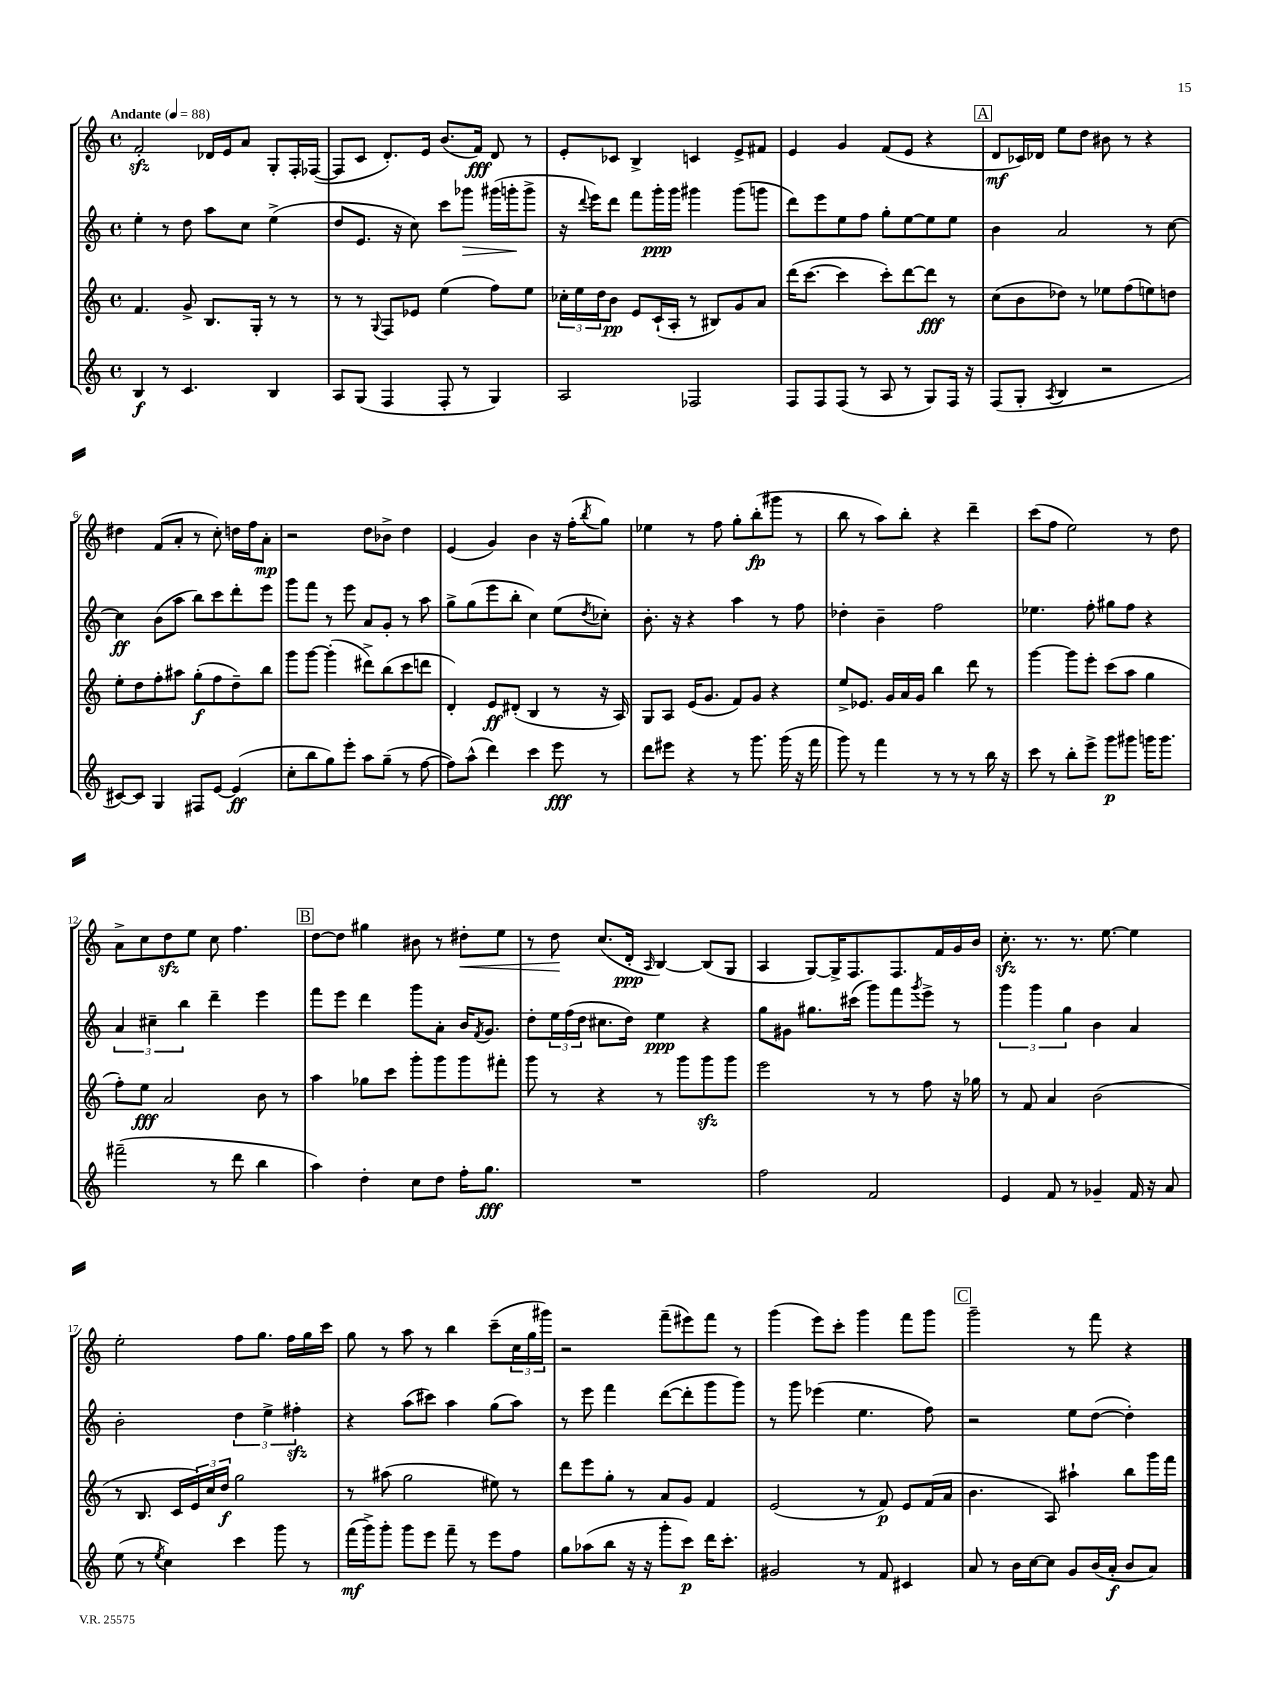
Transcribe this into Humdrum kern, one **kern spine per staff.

**kern	**kern	**kern	**kern
*staff4	*staff3	*staff2	*staff1
*clefG2	*clefG2	*clefG2	*clefG2
*k[]	*k[]	*k[]	*k[]
*M4/4	*M4/4	*M4/4	*M4/4
*met(c)	*met(c)	*met(c)	*met(c)
*MM88	*MM88	*MM88	*MM88
4B	4.f	4ee'	2f'
8r	.	8r	.
4.c	8g^	8dd	.
.	8.B	8aa	16d-
.	.	.	16e
.	.	8cc	8a
.	16G'	.	.
4B	8r	(4ee^	8G'
.	8r	.	16F'
.	.	.	([16F-
=	=	=	=
8A	8r	8dd	8F-]
(8G	8r	8.e	8c
.	8qqG	.	.
4F	8F	.	8.d')
.	.	16r	.
.	8e-	8cc)	.
.	.	.	16e
8F'	(4ee	8ccc	(8.b
8r	.	8ggg-	.
.	.	.	16f)
4G)	8ff)	(16ggg#	8d
.	.	16ggg'	.
.	8ee	8ggg^	8r
=	=	=	=
2A	24cc-'	16r	8e'
.	24ee	.	.
.	.	8qqddd	.
.	.	16eee)	.
.	24dd	.	.
.	8b	8ddd	8c-
.	8e	8fff	4B^
.	(16c`	16ggg'	.
.	16A'	16ggg	.
2F-	8r	4ggg#	4c
.	8B#)	.	.
.	8g	(8ggg#	8e^
.	8a	8ggg	8f#
=	=	=	=
8F	(16ddd	8ddd)	4e
.	[8.ccc	.	.
8F	.	8eee	.
(8F	4ccc]	8ee	4g
8r	.	8ff	.
8A	8ccc')	8gg'	(8f
8r	[8ddd	[8ee	8e
8G)	8ddd]	8ee]	4r
16F	8r	8ee	.
16r	.	.	.
=	=	=	=
(8F	(8cc	4b	8d
8G'	8b	.	16c-)
.	.	.	16d-
8qA	.	.	.
4B	8dd-)	2a	8ee
.	8r	.	8dd
2r	8ee-	.	8b#
.	(8ff	.	8r
.	8ee)	8r	4r
.	8dd	[8cc	.
=	=	=	=
[8c#)	8ee'	4cc]	4dd#
8c#]	8dd	.	.
4G	8ff'	(8b	(8f
.	8aa#	8aa	8a'
8F#	(8gg'	8bb)	8r
[8e	8ff	8ccc	8cc')
(4e]	8dd~)	8ddd'	16dd
.	.	.	16ff
.	8bb	8eee	8a'
=	=	=	=
8cc'	8ggg	8ggg	2r
8bb	[8ggg	8fff	.
8gg)	(4ggg']	8r	.
8eee'	.	8eee	.
8aa	8ddd#^)	8a	8dd
(8gg~	(8bb	8g'	8b-^
8r	8ccc	8r	4dd
[8ff	8ddd	8aa	.
=	=	=	=
8ff])	4d')	8gg^	(4e
(8aa^^	.	(8gg	.
4ddd)	8e	8eee	4g)
.	(8d#'	8bb'	.
4ccc	4B	4cc)	4b
8eee	8r	(8ee	16r
.	.	.	(16ff'
.	.	8qdd	8qbb
8r	16r	8cc-')	8gg)
.	16A)	.	.
=	=	=	=
8ddd	8G	8.b'	4ee-
8eee#	8A	.	.
.	.	16r	.
4r	(16e	4r	8r
.	8.g	.	.
.	.	.	8ff
8r	8f)	4aa	8gg'
8.ggg	8g	.	(8bb'
.	4r	8r	8ggg#
(16ggg	.	.	.
16r	.	8ff	8r
16fff	.	.	.
=	=	=	=
8ggg)	8ee^	4dd-'	8bb
8r	8.e-	.	8r
4fff	.	4b~	8aa)
.	16g	.	.
.	16a	.	8bb'
.	16g	.	.
8r	4bb	2ff	4r
8r	.	.	.
8r	8ddd	.	4ddd~
16bb	8r	.	.
16r	.	.	.
=	=	=	=
8ccc	[4ggg	4.ee-	(8ccc
8r	.	.	8ff
8bb'	8ggg]	.	2ee)
8eee^	8eee'	8ff'	.
8ggg	(8ccc	8gg#	.
8ggg#	8aa	8ff	.
16ggg	4gg	4r	8r
8.ggg	.	.	.
.	.	.	8dd
=	=	=	=
(2fff#~	8ff')	6a	8a^
.	8ee	.	8cc
.	.	6cc#~	.
.	2a	.	8dd
.	.	6bb	.
.	.	.	8ee
8r	.	4ddd~	8cc
8ddd	.	.	4.ff
4bb	8b	4eee	.
.	8r	.	.
=	=	=	=
4aa)	4aa	8fff	[8dd
.	.	8eee	8dd]
4dd'	8gg-	4ddd	4gg#
.	8ccc	.	.
8cc	8ggg'	8ggg	8b#
8dd	8ggg	8a'	8r
16ff'	8ggg	16b	8dd#'
.	.	8qf	.
8.gg	.	8.g	.
.	8fff#'	.	8ee
=	=	=	=
1r	8ggg	8dd'	8r
.	8r	24ee	8dd
.	.	(24ff	.
.	.	24dd	.
.	4r	8.cc#	(8.cc
.	.	16dd)	16d'
.	.	.	16qqA
.	8r	4ee	[4B)
.	8ggg	.	.
.	8ggg	4r	(8B]
.	8ggg	.	8G
=	=	=	=
2ff	2eee	8gg	4A
.	.	8g#	.
.	.	8.gg#	[8G)
.	.	.	16G^]
.	.	(16ccc#	8.F
2f	8r	8ggg)	.
.	8r	8fff	8.F
.	.	8qggg	.
.	8ff	8eee^	.
.	.	.	16f
.	16r	8r	16g
.	16gg-	.	16b
=	=	=	=
4e	8r	6ggg	8.cc'
.	8f	.	.
.	.	6ggg	.
.	.	.	8.r
8f	4a	.	.
.	.	6gg	.
8r	.	.	8.r
4g-~	(2b	4b	.
.	.	.	[8.ee
16f	.	4a	4ee]
16r	.	.	.
8a	.	.	.
=	=	=	=
(8ee	8r	2b'	2ee'
8r	8.B	.	.
8qee	.	.	.
4cc)	.	.	.
.	16c	.	.
.	24e)	.	.
.	24cc	.	.
.	24dd	.	.
4ccc	2gg	6dd	8ff
.	.	.	8.gg
.	.	6ee^	.
8ggg	.	.	.
.	.	.	16ff
.	.	6ff#'	.
8r	.	.	16gg
.	.	.	16ccc
=	=	=	=
(16fff	8r	4r	8gg
16ggg^)	.	.	.
8ggg'	(8aa#	.	8r
8ggg	2gg	(8aa	8aa
8eee	.	8ccc#)	8r
8fff~	.	4aa	4bb
8r	.	.	.
8eee	8ee#)	(8gg	(8ccc~
8ff	8r	8aa)	24cc
.	.	.	24gg
.	.	.	24ggg#)
=	=	=	=
8gg	8ddd	8r	2r
(8aa-	8eee	8eee	.
8bb	8gg'	4fff	.
16r	8r	.	.
16r	.	.	.
8ggg'	8a	([8ddd	(8fff~
8ccc)	8g	8ddd']	8eee#)
16ddd	4f	8ggg	8fff
8.ccc'	.	.	.
.	.	8ggg)	8r
=	=	=	=
2g#	(2e	8r	(4ggg
.	.	8ggg	.
.	.	(4eee-	8eee)
.	.	.	8ccc'
8r	8r	4.ee	4ggg
8f	8f)	.	.
4c#	8e	.	8fff
.	(16f	8ff)	8ggg
.	16a	.	.
=	=	=	=
8a	4.b	2r	2ggg~
8r	.	.	.
16b	.	.	.
[16cc	.	.	.
8cc]	8A)	.	.
8g	4aa#`	8ee	8r
(16b	.	([8dd	8fff
16a'	.	.	.
8b	8bb	4dd'])	4r
8a)	16ggg	.	.
.	16fff	.	.
==	==	==	==
*-	*-	*-	*-
